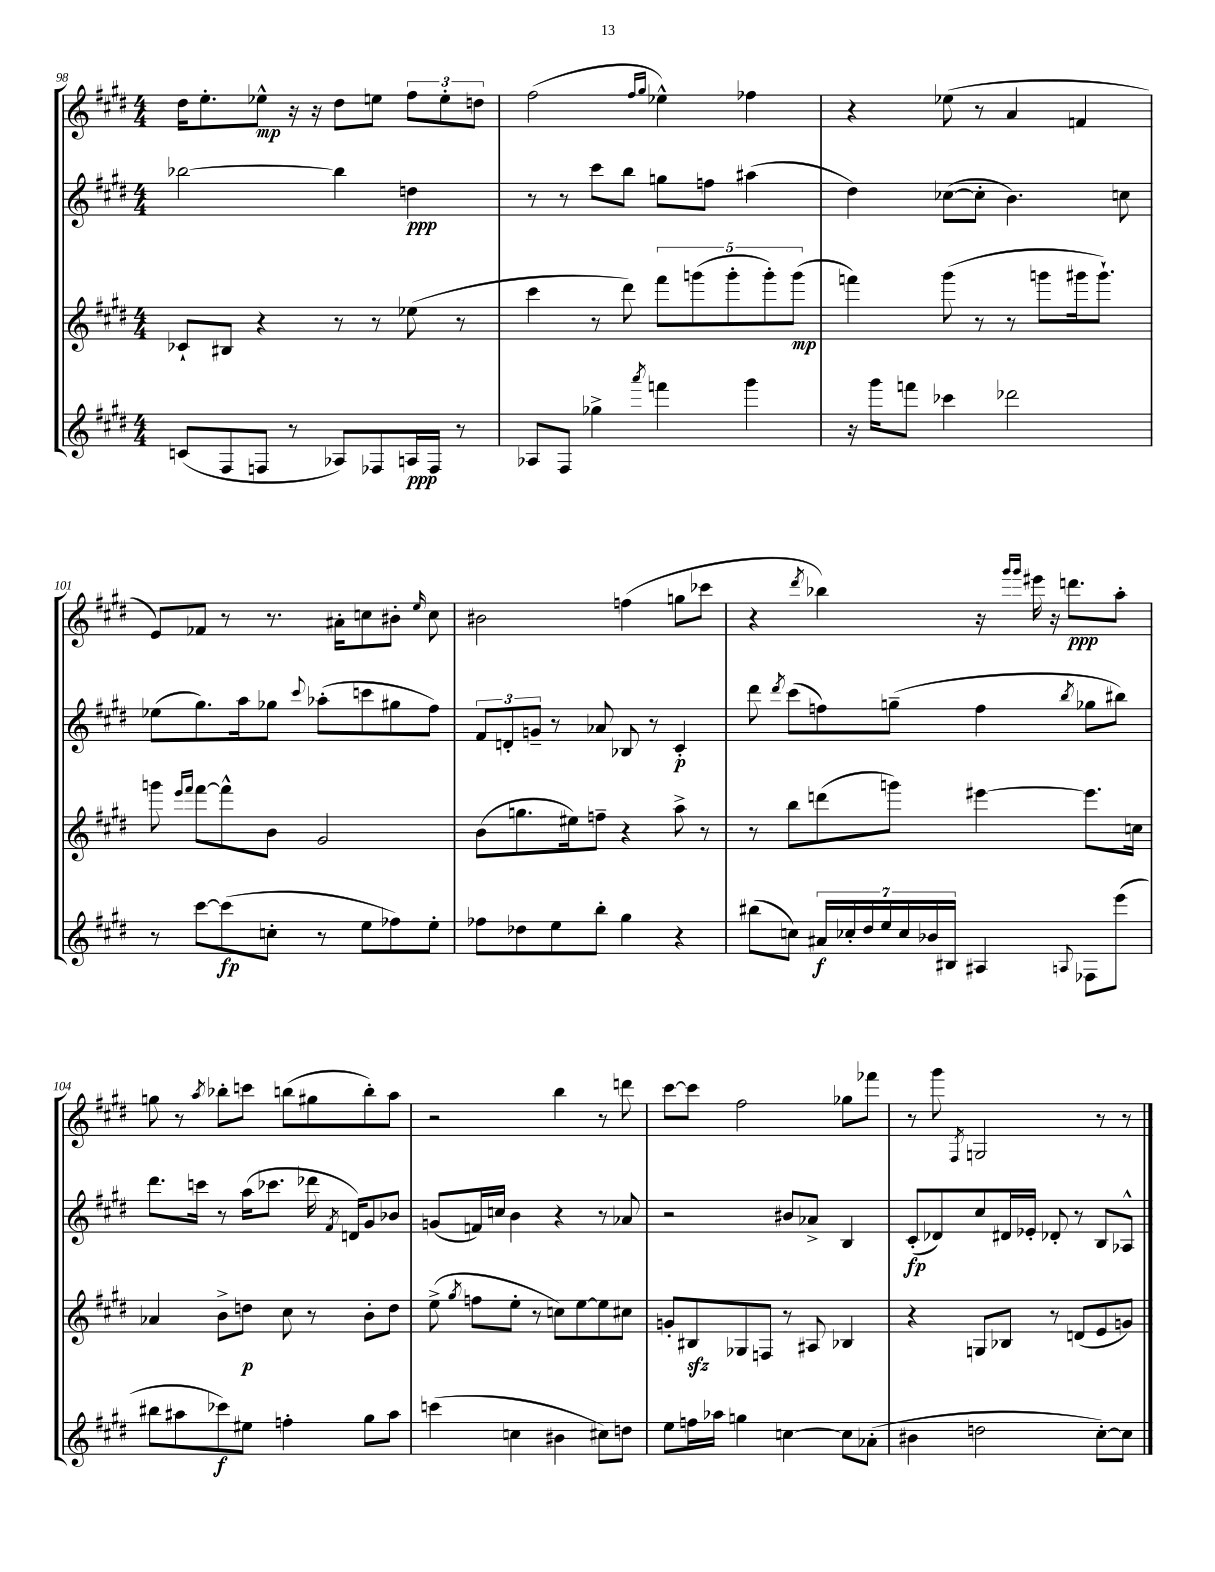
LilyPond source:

<<
\new StaffGroup <<
\new Staff = "s0" {
    \clef treble \key e \major \numericTimeSignature \time 4/4
    \autoBeamOff dis''16[ e''8.-. ees''8]-^\mp r16 r16 dis''8[ e''8] \tuplet 3/2 { fis''8[ e''8-. d''8] } |
    fis''2( \grace { fis''16[ gis''16] } ees''4-^) fes''4 |
    r4 ees''8( r8 a'4 f'4 |
    e'8[) fes'8] r8 r8. ais'16[-. c''8 bis'8]-. \grace { e''16 } c''8 |
    bis'2 f''4( g''8[ ces'''8] |
    r4 \acciaccatura { dis'''8 } bes''4) r16 \grace { gis'''16[ gis'''16] } eis'''16 r16 d'''8.[\ppp a''8]-. |
    g''8 r8 \acciaccatura { a''8 } bes''8[-. c'''8] b''8[( gis''8 b''8-.) a''8] |
    r2 b''4 r8 d'''8 |
    cis'''8[~ cis'''8] fis''2 ges''8[ fes'''8] |
    r8 gis'''8 \acciaccatura { fis8 } g2 r8 r8 \bar "|." |
}
\new Staff = "s1" {
    \clef treble \key e \major \numericTimeSignature \time 4/4
    \autoBeamOff bes''2~ bes''4 d''4\ppp |
    r8 r8 cis'''8[ b''8] g''8[ f''8] ais''4( |
    dis''4) ces''8[~( ces''8]-. b'4.) c''8 |
    ees''8[( gis''8.) a''16 ges''8] \appoggiatura { cis'''8 } aes''8[-.( c'''8 gis''8 fis''8]) |
    \tuplet 3/2 { fis'8[ d'8-. g'8]-- } r8 aes'8 bes8 r8 cis'4-.\p |
    dis'''8 \acciaccatura { dis'''8 } cis'''8[( f''8) g''8]--( f''4 \acciaccatura { b''8 } ges''8[ bis''8]) |
    dis'''8.[ c'''16] r8 a''16[( ces'''8.] des'''16 \acciaccatura { fis'8 } d'16[) gis'8 bes'8] |
    g'8[( f'16) c''16] b'4 r4 r8 aes'8 |
    r2 bis'8[ aes'8]-> b4 |
    cis'8[-.\fp( des'8) cis''8 dis'16 ees'16]-. des'8-. r8 b8[ aes8]-^ \bar "|." |
}
\new Staff = "s2" {
    \clef treble \key e \major \numericTimeSignature \time 4/4
    \autoBeamOff ces'8[-! bis8] r4 r8 r8 ees''8( r8 |
    cis'''4 r8 dis'''8) \tuplet 5/4 { fis'''8[ g'''8( g'''8-. g'''8-.) g'''8]\mp( } |
    f'''4) gis'''8( r8 r8 g'''8[ gis'''16 gis'''8.]-!) |
    g'''8 \grace { e'''16[ fis'''16] } fis'''8[~ fis'''8-^ b'8] gis'2 |
    b'8[( g''8. eis''16) f''8]-- r4 a''8-> r8 |
    r8 b''8[ d'''8( g'''8]) eis'''4~ eis'''8.[ c''16] |
    aes'4 b'8[-> d''8]\p cis''8 r8 b'8[-. d''8] |
    e''8->( \acciaccatura { gis''8 } f''8[ e''8]-. r8 c''8[) e''8~ e''8 cis''8] |
    g'8[-. bis8\sfz ges8 f8] r8 ais8 bes4 |
    r4 g8[ bes8] r8 d'8[( e'8 g'8]) \bar "|." |
}
\new Staff = "s3" {
    \clef treble \key e \major \numericTimeSignature \time 4/4
    \autoBeamOff c'8[( fis8 f8] r8 aes8[) fes8 a16\ppp fes16] r8 |
    aes8[ fis8] ges''4-> \acciaccatura { a'''8 } f'''4 gis'''4 |
    r16 gis'''16[ f'''8] ces'''4 des'''2 |
    r8 cis'''8[~ cis'''8\fp( c''8]-. r8 e''8[ fes''8) e''8]-. |
    fes''8[ des''8 e''8 b''8]-. gis''4 r4 |
    bis''8[( c''8]) \tuplet 7/4 { ais'16[\f ces''16-. dis''16 e''16 ces''16 bes'16 bis16] } ais4 \appoggiatura { a8 } fes8[ e'''8]( |
    bis''8[ ais''8 ces'''8\f) eis''8] f''4-. gis''8[ ais''8] |
    c'''4( c''4 bis'4 cis''8[) d''8] |
    e''8[ f''16 aes''16] g''4 c''4~ c''8[ aes'8]-.( |
    bis'4 d''2 cis''8[~-.) cis''8] \bar "|." |
}
>>
>>
\layout { \context { \Score currentBarNumber = #98 } }
